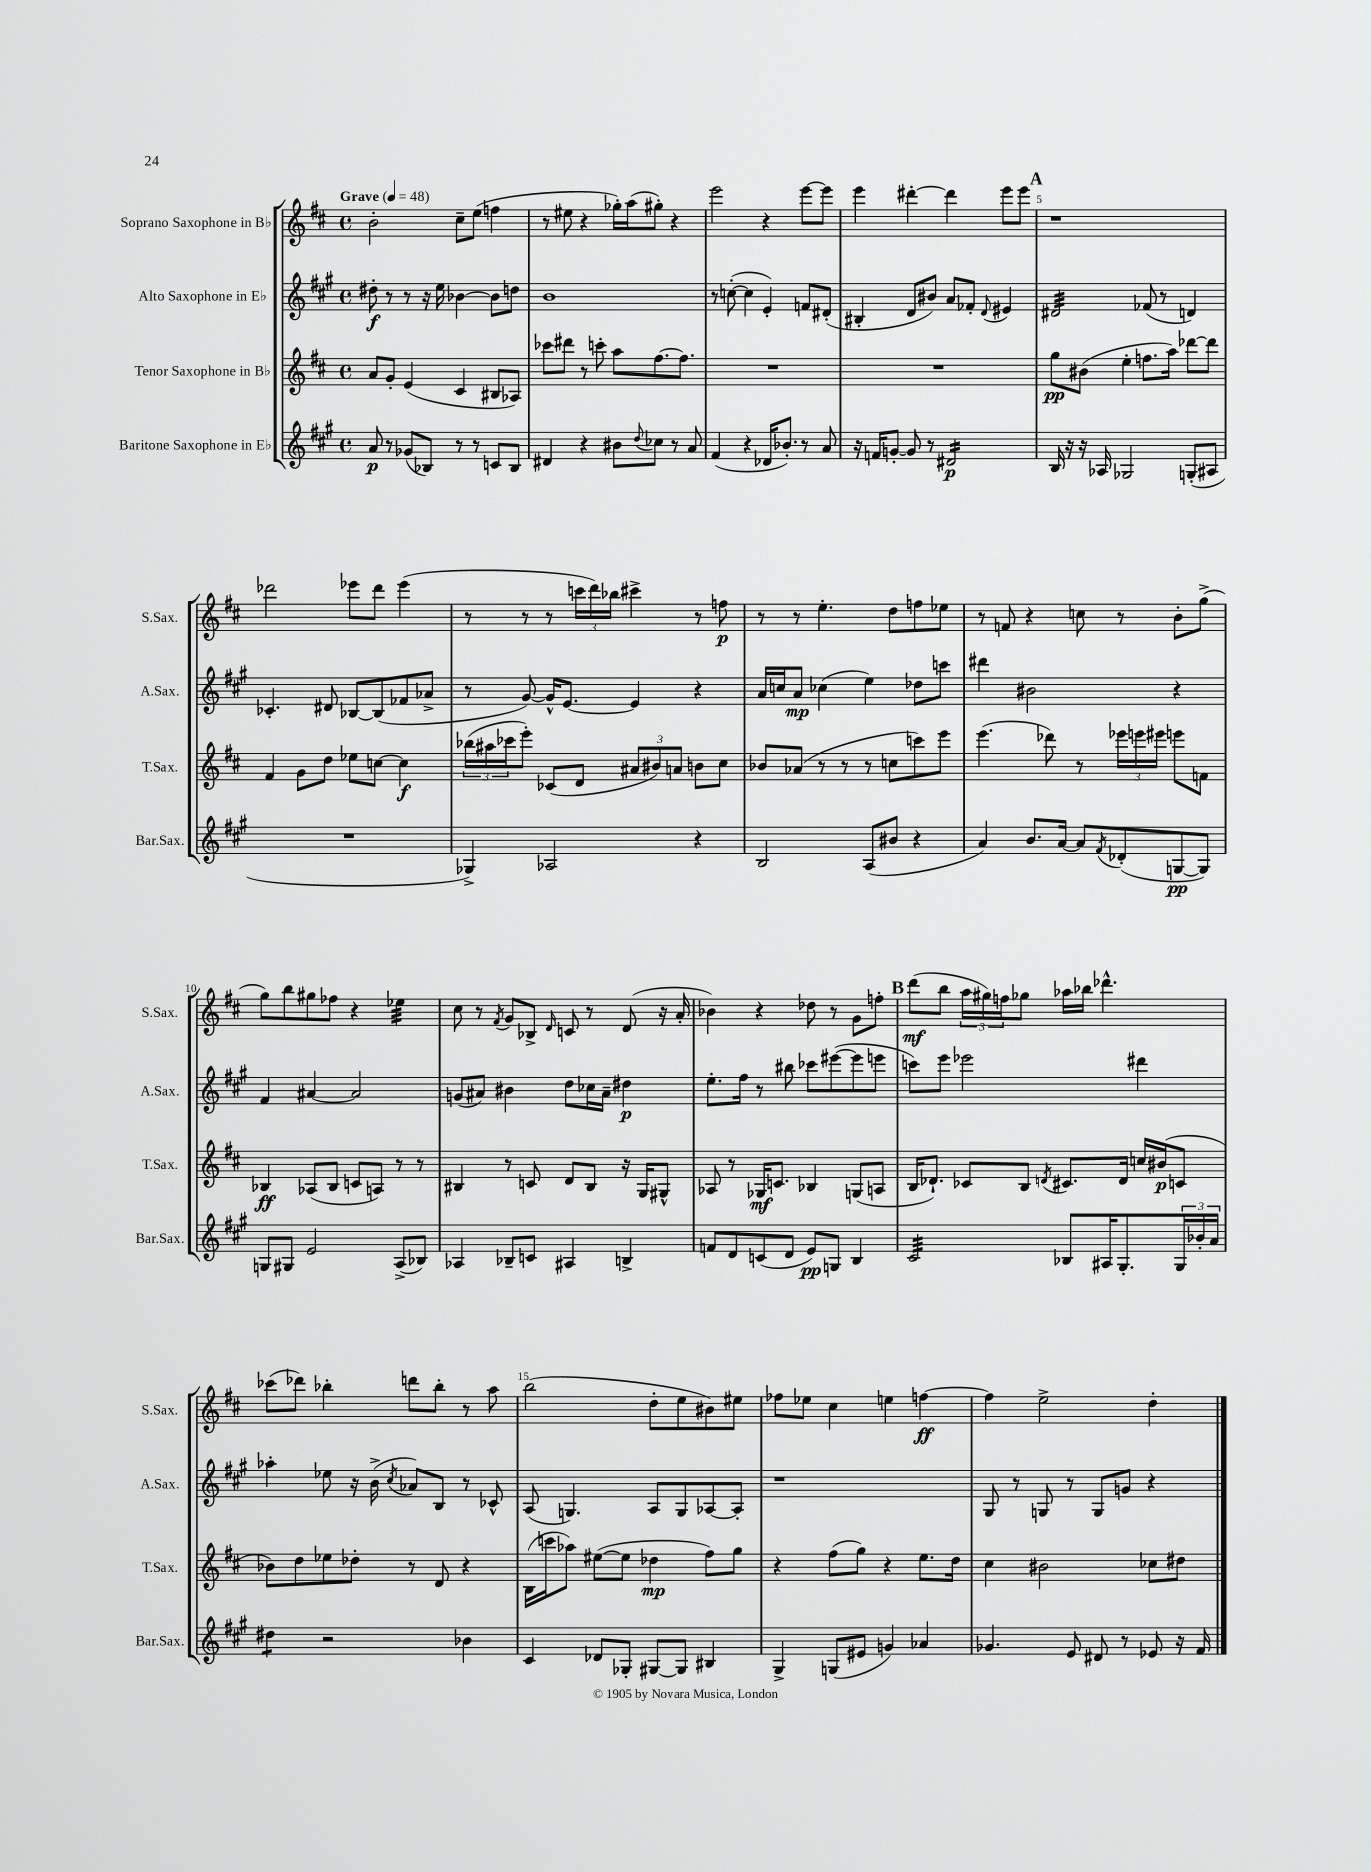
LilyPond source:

<<
\new StaffGroup <<
\new Staff = "s0" \with { instrumentName = "Soprano Saxophone in Bb" shortInstrumentName = "S.Sax." } {
    \clef treble \key d \major \defaultTimeSignature \time 4/4 \tempo "Grave" 4 = 48
    b'2-. cis''8-- e''8( f''4 |
    r8 eis''8 r4 ges''16-.) a''16( gis''8-.) r4 |
    e'''2 r4 e'''8~ e'''8 |
    e'''4 dis'''4~-. dis'''4 e'''8 e'''8 |
    \mark \markup { \bold "A" } r1 |
    des'''2 ees'''8 des'''8 ees'''4( |
    r8 r8 r8 \tuplet 3/2 { c'''16 d'''16) bes''16 } cis'''4-> r8 f''8\p |
    r8 r8 e''4.-. d''8 f''8 ees''8 |
    r8 f'8 r4 c''8 r8 b'8-. g''8->( |
    g''8) b''8 gis''8 fes''8 r4 ees''4:32 |
    cis''8 r8 \acciaccatura { fis'8 } g'8 bes8-> \grace { d'16 } c'8 r8 d'8( r16 a'16-. |
    bes'4) r4 des''8 r8 g'8 f''8-. |
    \mark \markup { \bold "B" } d'''8\mf( b''8 \tuplet 3/2 { a''16 gis''16) f''16 } ges''8 aes''16 bes''16 des'''4.-^ |
    ces'''8( des'''8) bes''4-. d'''8 bes''8-. r8 a''8 |
    b''2( d''8-. e''8 bis'8) eis''8 |
    fes''8 ees''8 cis''4 e''4 f''4~\ff |
    f''4 e''2-> d''4-. \bar "|." |
}
\new Staff = "s1" \with { instrumentName = "Alto Saxophone in Eb" shortInstrumentName = "A.Sax." } {
    \clef treble \key a \major \defaultTimeSignature \time 4/4
    dis''8-.\f r8 r8 r16 e''16 bes'4~ bes'8 d''8 |
    b'1 |
    r8 c''8~-.( c''4 e'4-.) f'8 dis'8-.( |
    bis4-. d'8 bis'8) a'8 fes'8-. \appoggiatura { d'8 } eis'4 |
    \mark \markup { \bold "A" } dis'2:32 fes'8( r8 d'4) |
    ces'4.-. dis'8 bes8~ bes8( fes'8 aes'8-> |
    r8 gis'8~) gis'16-^ e'8.~ e'4 r4 |
    a'16 c''16 a'8\mp ces''4( e''4) des''8 c'''8 |
    dis'''4 bis'2 r4 |
    fis'4 ais'4~ ais'2 |
    g'8( ais'8) bis'4 d''8 ces''16 ais'16-- dis''4\p |
    e''8.-. fis''16 r8 bis''8 ces'''8 eis'''8~( eis'''8 e'''8 |
    \mark \markup { \bold "B" } c'''8) e'''8 ees'''2 dis'''4 |
    aes''4-. ees''8 r16 b'16->( \acciaccatura { cis''8 } aes'8) b8 r8 ces'8-^ |
    a8( g4.) a8 g8 aes8~ aes8-. |
    r1 |
    gis8 r8 g8 r8 g8 g'8 r4 \bar "|." |
}
\new Staff = "s2" \with { instrumentName = "Tenor Saxophone in Bb" shortInstrumentName = "T.Sax." } {
    \clef treble \key d \major \defaultTimeSignature \time 4/4
    a'8 g'8-. e'4( cis'4 bis8 aes8) |
    ces'''8 dis'''8 r8 c'''8-. a''8 fis''8.~ fis''8. |
    R1 |
    R1 |
    \mark \markup { \bold "A" } g''8\pp bis'8( e''4-. f''8. a''16) des'''8~ des'''8 |
    fis'4 g'8 d''8 ees''8 c''8~ c''4\f |
    \tuplet 3/2 { bes''16( ais''16 ces'''16 } e'''8-.) ces'8( d'8 \tuplet 3/2 { ais'8 bis'8) a'8 } b'8 cis''8 |
    bes'8 aes'8( r8 r8 r8 c''8 c'''8) e'''8 |
    e'''4.( des'''8) r8 \tuplet 3/2 { ees'''16 e'''16 eis'''16 } e'''8 f'8 |
    bes4\ff aes8( bes8 c'8 a8) r8 r8 |
    bis4 r8 c'8 d'8 bis8 r16 g16 gis8-^ |
    aes8 r8 ges16\mf c'8. bes4 g8( a8 |
    \mark \markup { \bold "B" } b16 des'8.-!) ces'8 b8 \acciaccatura { d'8 } cis'8. d'16 c''16 bis'16\p( c'8 |
    bes'8) d''8 ees''8 des''8-. r8 d'8 r4 |
    b16( c'''16 aes''8) eis''8~( eis''8 des''4\mp fis''8) g''8 |
    r4 fis''8( g''8) r4 e''8. d''16 |
    cis''4 bis'2 ces''8 dis''8 \bar "|." |
}
\new Staff = "s3" \with { instrumentName = "Baritone Saxophone in Eb" shortInstrumentName = "Bar.Sax." } {
    \clef treble \key a \major \defaultTimeSignature \time 4/4
    a'8\p r8 ges'8( bes8) r8 r8 c'8 bes8 |
    dis'4 r4 bis'8 \appoggiatura { d''8 } ces''8 r8 a'8 |
    fis'4( r4 des'16 bes'8.-.) r8 a'8 |
    r16 f'16 g'8~-. g'8 r8 dis'2:16\p |
    \mark \markup { \bold "A" } b16 r16 r16 aes16 ges2 g8-.( ais8 |
    R1 |
    ges4->) aes2 r4 |
    b2 a8( bis'8 r4 |
    a'4) b'8. a'16~ a'8 \acciaccatura { fis'8 } des'8-.( g8~\pp g8) |
    g8 gis8 e'2 a8->( bes8) |
    aes4 bes8-- c'8 ais4 b4-> |
    f'8 d'8 c'8( d'8 e'8\pp) g8 b4 |
    \mark \markup { \bold "B" } cis'2:32 bes8 ais16 gis8.-. \tuplet 3/2 { gis16 bes'16-. a'16 } |
    dis''4:8 r2 bes'4 |
    cis'4 des'8 ges8-. gis8~ gis8 bis4 |
    gis4-> g8( eis'8 g'4) aes'4 |
    ges'4. e'8 dis'8 r8 ees'8 r16 fis'16 \bar "|." |
}
>>
>>
\layout { \context { \Score \override BarNumber.break-visibility = ##(#f #t #t) barNumberVisibility = #(every-nth-bar-number-visible 5) } }
